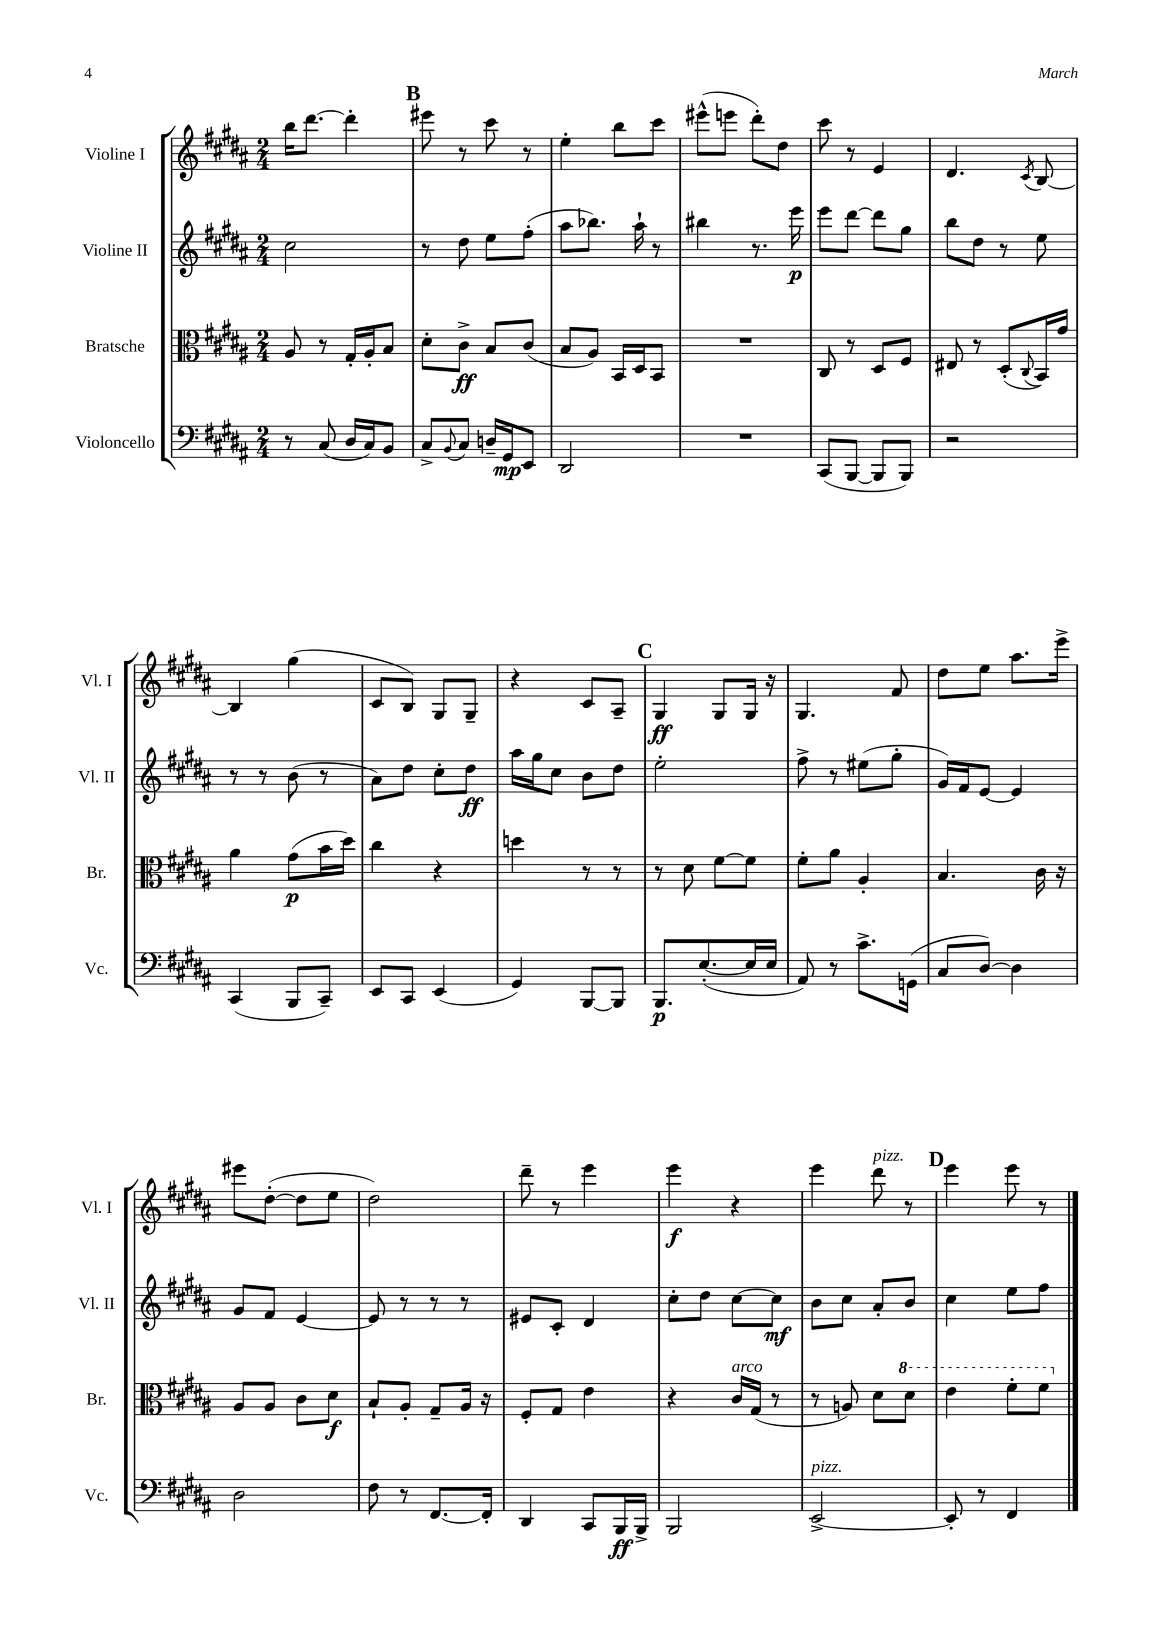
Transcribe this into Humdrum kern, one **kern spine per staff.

**kern	**dynam	**kern	**dynam	**kern	**dynam	**kern	**dynam
*part4	*part4	*part3	*part3	*part2	*part2	*part1	*part1
*staff4	*staff4	*staff3	*staff3	*staff2	*staff2	*staff1	*staff1
*I"Violoncello	*	*I"Bratsche	*	*I"Violine II	*	*I"Violine I	*
*I'Vc.	*	*I'Br.	*	*I'Vl. II	*	*I'Vl. I	*
*clefF4	*	*clefC3	*	*clefG2	*	*clefG2	*
*k[f#c#g#d#a#]	*	*k[f#c#g#d#a#]	*	*k[f#c#g#d#a#]	*	*k[f#c#g#d#a#]	*
*M2/4	*	*M2/4	*	*M2/4	*	*M2/4	*
=12	=12	=12	=12	=12	=12	=12	=12
8r	.	8A#/	.	2cc#\	.	16bb\KL	.
.	.	.	.	.	.	[8.ddd#\J	.
(8C#/	.	8r	.	.	.	.	.
16D#/LL	.	16G#'/LL	.	.	.	4ddd#'\]	.
16C#/J)	.	16A#'/J	.	.	.	.	.
8BB/J	.	8B/J	.	.	.	.	.
!!LO:REH:place=s1:t=B
=13	=13	=13	=13	=13	=13	=13	=13
8C#^/L	.	8d#'\L	.	8r	.	8eee#X\	.
8qqBB/	.	.	.	.	.	.	.
8C#/J	.	8c#^\J	ff	8dd#\	.	8r	.
16Dn~/LL	.	8B/L	.	8ee\L	.	8ccc#\	.
16GG#/J	mp	.	.	.	.	.	.
8EE/J	.	(8c#/J	.	(8ff#'\J	.	8r	.
=14	=14	=14	=14	=14	=14	=14	=14
2DD#/	.	8B/L	.	8aa#\L	.	4ee'\	.
.	.	8A#/J)	.	8.bb-X\J)	.	.	.
.	.	16BB/LL	.	.	.	8bb\L	.
.	.	16D#/J	.	16aa#`\	.	.	.
.	.	8BB/J	.	8r	.	8ccc#\J	.
=15	=15	=15	=15	=15	=15	=15	=15
2r	.	2r	.	4bb#X\	.	(8eee#X^^\L	.
.	.	.	.	.	.	8eeen\J	.
.	.	.	.	8.r	.	8ddd#'\L)	.
.	.	.	.	.	.	8dd#\J	.
.	.	.	.	16eee\	p	.	.
=16	=16	=16	=16	=16	=16	=16	=16
(8CC#/L	.	8C#/	.	8eee\L	.	8ccc#\	.
[8BBB/J	.	8r	.	[8ddd#\J	.	8r	.
8BBB/L]	.	8D#/L	.	8ddd#\L]	.	4e/	.
8BBB/J)	.	8F#/J	.	8gg#\J	.	.	.
=17	=17	=17	=17	=17	=17	=17	=17
2r	.	8E#X/	.	8bb\L	.	4.d#/	.
.	.	8r	.	8dd#\J	.	.	.
.	.	(8D#'/L	.	8r	.	.	.
.	.	8qqC#/	.	.	.	8qc#/	.
.	.	16BB/L)	.	8ee\	.	[8B/	.
.	.	16g#/JJ	.	.	.	.	.
!!LO:LB:g=z
=18	=18	=18	=18	=18	=18	=18	=18
(4CC#/	.	4a#\	.	8r	.	4B/]	.
.	.	.	.	8r	.	.	.
8BBB/L	.	(8g#\L	p	(8b\	.	(4gg#\	.
8CC#~/J)	.	16b\L	.	8r	.	.	.
.	.	16dd#\JJ)	.	.	.	.	.
=19	=19	=19	=19	=19	=19	=19	=19
8EE/L	.	4cc#\	.	8a#\L)	.	8c#/L	.
8CC#/J	.	.	.	8dd#\J	.	8B/J)	.
(4EE/	.	4r	.	8cc#'\L	.	8G#/L	.
.	.	.	.	8dd#\J	ff	8G#~/J	.
=20	=20	=20	=20	=20	=20	=20	=20
4GG#/)	.	4ddn\	.	16aa#\LL	.	4r	.
.	.	.	.	16gg#\J	.	.	.
.	.	.	.	8cc#\J	.	.	.
[8BBB/L	.	8r	.	8b\L	.	8c#/L	.
8BBB/J]	.	8r	.	8dd#\J	.	8A#~/J	.
!!LO:REH:place=s1:t=C
=21	=21	=21	=21	=21	=21	=21	=21
8.BBB/L	p	8r	.	2ee'\	.	4G#/	ff
.	.	8d#\	.	.	.	.	.
([8.E'/	.	.	.	.	.	.	.
.	.	[8f#\L	.	.	.	8G#/L	.
16E/L]	.	8f#\J]	.	.	.	16G#/Jk	.
16E/JJ	.	.	.	.	.	16r	.
=22	=22	=22	=22	=22	=22	=22	=22
8AA#/)	.	8f#'\L	.	8ff#^\	.	4.G#/	.
8r	.	8a#\J	.	8r	.	.	.
8.c#^\L	.	4A#'/	.	(8ee#X\L	.	.	.
.	.	.	.	8gg#'\J	.	8f#/	.
(16GGn\Jk	.	.	.	.	.	.	.
=23	=23	=23	=23	=23	=23	=23	=23
8C#/L	.	4.B/	.	16g#/LL)	.	8dd#\L	.
.	.	.	.	16f#/J	.	.	.
[8D#/J)	.	.	.	[8e/J	.	8ee\J	.
4D#\]	.	.	.	4e/]	.	8.aa#\L	.
.	.	16c#\	.	.	.	.	.
.	.	16r	.	.	.	16eee^\Jk	.
!!LO:LB:g=z
=24	=24	=24	=24	=24	=24	=24	=24
2D#\	.	8A#/L	.	8g#/L	.	8eee#X\L	.
.	.	8A#/J	.	8f#/J	.	([8dd#'\J	.
.	.	8c#\L	.	[4e/	.	8dd#\L]	.
.	.	8d#\J	f	.	.	8ee\J	.
=25	=25	=25	=25	=25	=25	=25	=25
8F#\	.	8B`/L	.	8e/]	.	2dd#\)	.
8r	.	8A#'/J	.	8r	.	.	.
[8.FF#/L	.	8G#~/L	.	8r	.	.	.
.	.	16A#/Jk	.	8r	.	.	.
16FF#'/Jk]	.	16r	.	.	.	.	.
=26	=26	=26	=26	=26	=26	=26	=26
4DD#/	.	8F#'/L	.	8e#X/L	.	8ddd#~\	.
.	.	8G#/J	.	8c#'/J	.	8r	.
8CC#/L	.	4e\	.	4d#/	.	4eee\	.
16BBB/L	ff	.	.	.	.	.	.
16BBB^/JJ	.	.	.	.	.	.	.
=27	=27	=27	=27	=27	=27	=27	=27
2BBB/	.	4r	.	8cc#'\L	.	4eee\	f
.	.	.	.	8dd#\J	.	.	.
!	!	!LO:TX:a:i:t=arco	!	!	!	!	!
.	.	16c#/LL	.	[8cc#\L	.	4r	.
.	.	(16G#/JJ	.	.	.	.	.
.	.	8r	.	8cc#\J]	mf	.	.
=28	=28	=28	=28	=28	=28	=28	=28
!LO:TX:a:i:t=pizz.	!	!	!	!	!	!	!
[2EE^/	.	8r	.	8b\L	.	4eee\	.
.	.	8An/)	.	8cc#\J	.	.	.
!	!	!	!	!	!	!LO:TX:a:i:t=pizz.	!
.	.	8d#\L	.	8a#'/L	.	8ddd#\	.
*	*	*8va	*	*	*	*	*
.	.	8dd#\J	.	8b/J	.	8r	.
!!LO:REH:place=s1:t=D
=29	=29	=29	=29	=29	=29	=29	=29
8EE'/]	.	4ee\	.	4cc#\	.	4eee\	.
8r	.	.	.	.	.	.	.
4FF#/	.	8ff#'\L	.	8ee\L	.	8eee\	.
.	.	8ff#\J	.	8ff#\J	.	8r	.
*	*	*X8va	*	*	*	*	*
==	==	==	==	==	==	==	==
*-	*-	*-	*-	*-	*-	*-	*-
